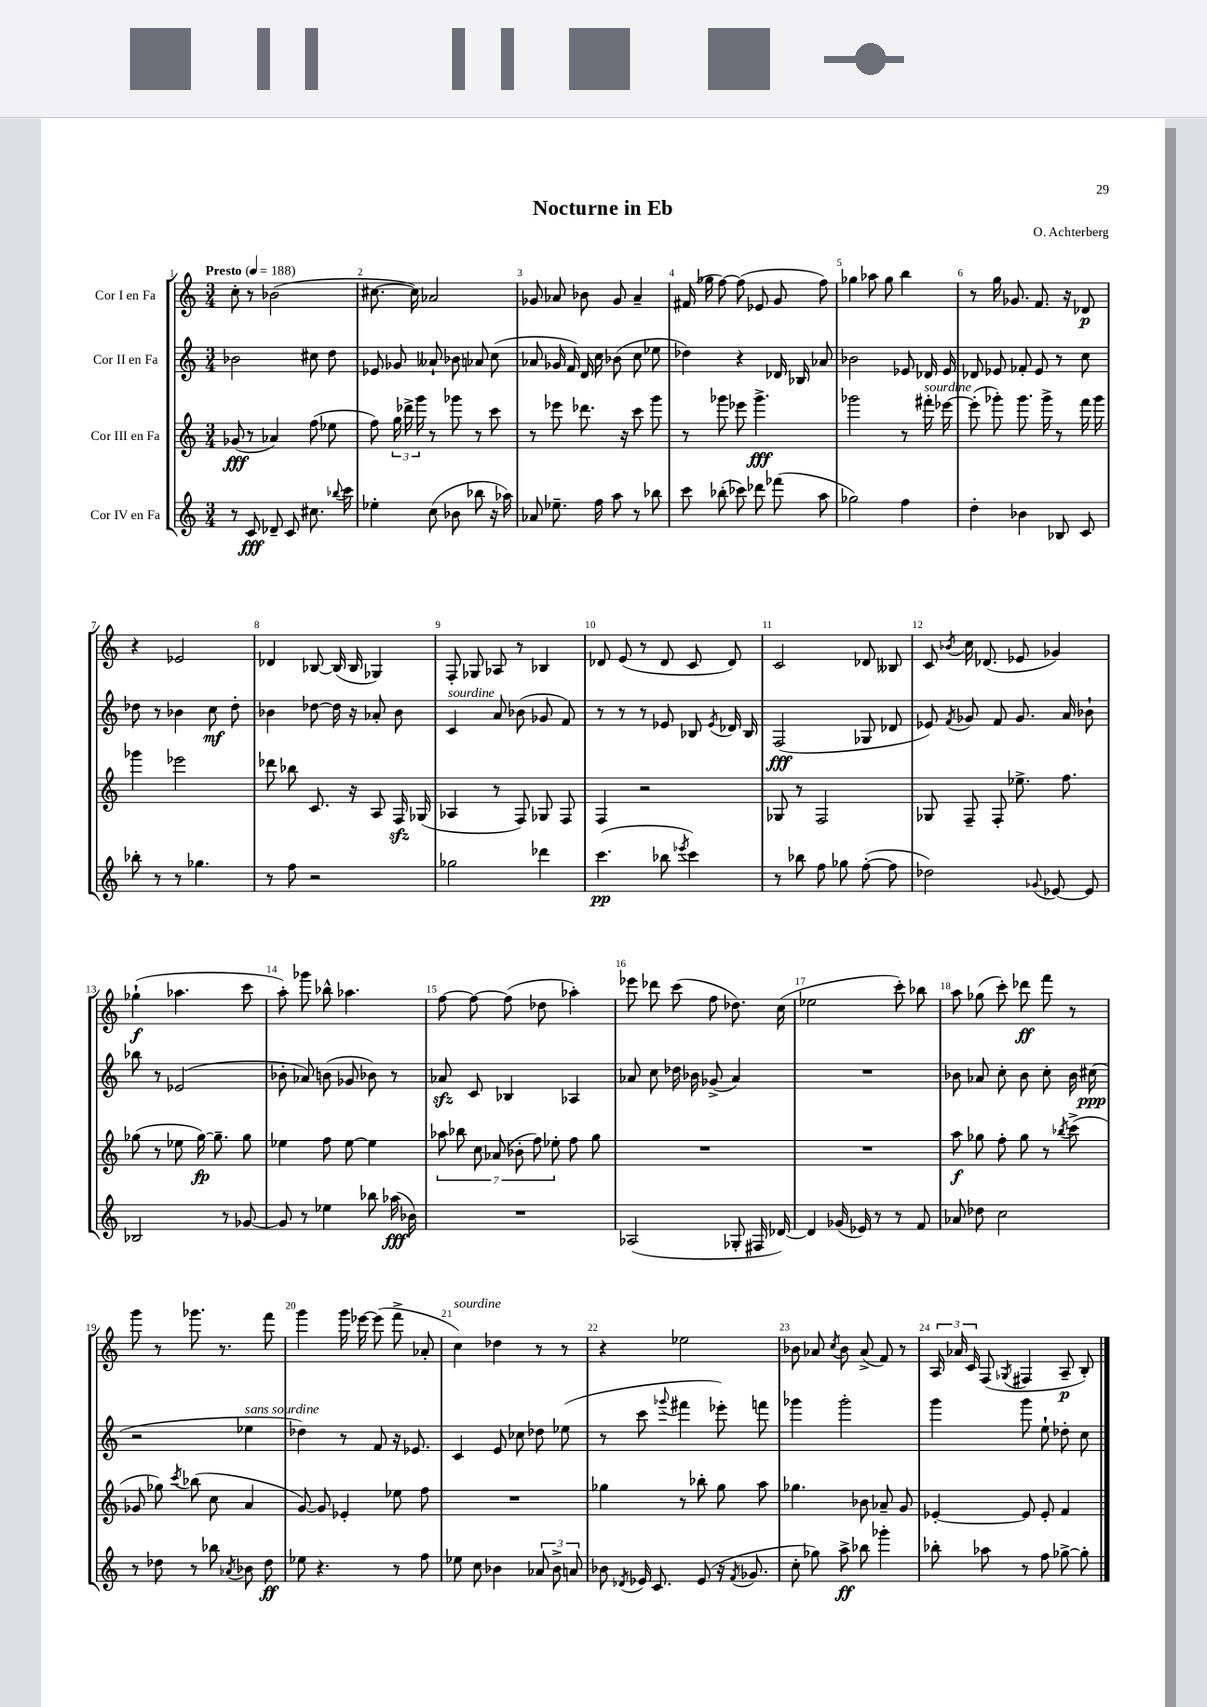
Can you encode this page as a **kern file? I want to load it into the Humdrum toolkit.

**kern	**kern	**kern	**kern
*staff4	*staff3	*staff2	*staff1
*clefG2	*clefG2	*clefG2	*clefG2
*k[]	*k[]	*k[]	*k[]
*M3/4	*M3/4	*M3/4	*M3/4
*MM188	*MM188	*MM188	*MM188
8r	(8g-	2b-	8cc'
8c	8r	.	8r
8d-~	4a-)	.	(2b-
8c	.	.	.
8.cc#	(8ff	8cc#	.
.	8ee-	8dd	.
8qqbb-	.	.	.
16ccc	.	.	.
=	=	=	=
4ee-'	8ff)	8e-	[8.cc#
.	24gg	8g-	.
.	24ddd-^	.	.
.	.	.	16cc#])
.	24ggg	.	.
(8cc	8r	8a--`	2a-
8b-	8ggg-	8b-	.
8bb-	8r	8a-	.
16r	8ccc	(8cc	.
16aa-)	.	.	.
=	=	=	=
8a-	8r	8a-	8g-
8.ee-~	8eee-	16g-	8a-
.	.	16f)	.
.	8.ddd-	16d	8b-
16ff	.	16cc	.
8aa	.	(8b-	8g-
.	16r	.	.
8r	8ccc	8cc	4a-~
8bb-	8ggg	8ee-	.
=	=	=	=
8ccc	8r	4dd-)	(16f#
.	.	.	16gg-
(8bb-'	8ggg-	.	[8ff)
8ccc-)	8eee-	4r	(8ff]
8ddd-	4.ggg-^	.	8e-
(8fff-	.	16d-	8g
.	.	16B-	.
8aa	.	8a-	8ff)
=	=	=	=
2gg-)	2ggg-	2b-	4gg-
.	.	.	8aa-
.	.	.	8gg-
4ff	8r	8e-	4bb
.	16fff#'	16d-	.
.	[16eee-	16e-	.
=	=	=	=
4dd'	(8eee-']	8d-	8r
.	8ggg-')	8e-	16gg
.	.	.	8.g-
4b-	8.ggg-	8f-'	.
.	.	8e-	8.f
.	16ggg-^	.	.
8B-	8r	8r	.
.	.	.	16r
8c	16fff	8cc	8d-
.	16ggg-	.	.
=	=	=	=
8bb-'	4ggg-	8dd-	4r
8r	.	8r	.
8r	2eee-	4b-	2e-
4.gg-	.	.	.
.	.	8cc	.
.	.	8dd-'	.
=	=	=	=
8r	8ddd-	4b-	4d-
8ff	8bb-	.	.
2r	8.c	[8dd-	[8B-
.	.	16dd-]	(16B-]
.	16r	16r	16B-
.	8A	8a-'	4G-)
.	16F	8b-	.
.	(16G-	.	.
=	=	=	=
2gg-	4A-	4c	8F'
.	.	.	8G-
.	8r	8a	8A-
.	8F)	(8b-	8r
4ddd-	8G-	8g-	4B-
.	8F	8f)	.
=	=	=	=
(4.ccc	4F	8r	8d-
.	.	8r	(8e
.	2r	8r	8r
8bb-	.	8e-	8d-
8qeee-	.	.	.
4ccc)	.	8B-	8c
.	.	8qe-	.
.	.	16d-	8d-)
.	.	16B-	.
=	=	=	=
8r	8G-	(2F	2c
8bb-	8r	.	.
8ff	2F	.	.
8gg-	.	.	.
([8ff'	.	8G-	8d-
8ff]	.	8d-	8B--
=	=	=	=
2dd-)	8G-	8e-)	8c
.	.	8qf	8qb-
.	8F~	8g-	16cc
.	.	.	(8.d-
.	8F'	8f	.
.	8.ee-^	8.g-	8e-
8qqg-	.	.	.
[8e-	.	.	4g-)
.	8.ff	16a	.
8e-]	.	8b-`	.
=	=	=	=
2B-	(8gg-	8bb-	(4gg-`
.	8r	8r	.
.	8ee-	(2e-	4.aa-
.	[16gg-)	.	.
.	8.gg-~]	.	.
8r	.	.	.
[8g-	8gg-	.	8ccc
=	=	=	=
8g-]	4ee-	8b-'	8aa')
8r	.	8a-)	8ggg-
4ee-	8ff	(8b	8bb-^^
.	[8ee-	8g-	4.aa-
8bb-	4ee-]	8b-)	.
(16aa-	.	8r	.
16b-)	.	.	.
=	=	=	=
2.r	14aa-	8a-	[8ff
.	14bb-	.	.
.	.	8c	8ff_
.	14cc	.	.
.	(14a-	.	.
.	.	4B-	(8ff]
.	14b-'	.	.
.	14ff)	.	.
.	.	.	8dd-
.	14ee-'	.	.
.	8ff	4A-	4aa-')
.	8gg	.	.
=	=	=	=
(2A-	2.r	8a-	8eee-
.	.	8cc	8ddd-
.	.	16dd-	(8ccc
.	.	16b-	.
.	.	(8g-^	8ff
8G-'	.	4a-)	8.dd-)
16F#	.	.	.
[16d-)	.	.	(16cc
=	=	=	=
4d-]	2.r	2.r	2ee-
(16g-	.	.	.
16e-)	.	.	.
8r	.	.	.
8r	.	.	8ccc')
8f	.	.	8bb-
=	=	=	=
8a-	8aa	8b-	8aa
8dd-	8gg-	8a-	(8gg-
2cc	8ff'	8cc'	8ccc')
.	8gg-	8b-	8ddd-
.	8r	8cc'	8fff
.	8qbb-	.	.
.	(8ccc^	16b-	8r
.	.	(16cc#	.
=	=	=	=
8r	8g-	2r	8ggg
8dd-	8gg-)	.	8r
.	8qccc	.	.
8r	(8bb-	.	8.ggg-
8bb-	8cc	.	.
.	.	.	8.r
8qa-	.	.	.
8b-	4a	4ee-	.
8dd-	.	.	8fff
=	=	=	=
8ee-	[8g)	4dd-)	4ggg
4.r	8g]	.	.
.	4e-'	8r	16ggg
.	.	.	[16eee-
.	.	8f	(8eee-]
8r	8ee-	16r	8fff^
.	.	8.e-	.
8ff	8ff	.	8a-'
=	=	=	=
8ee-	2.r	4c	4cc)
8cc	.	.	.
4b-	.	8e	4dd-
.	.	8cc-	.
12a-	.	8dd-	8r
12b-^	.	.	.
.	.	(8ee-	8r
12a	.	.	.
=	=	=	=
8b-	4gg-	8r	4r
8qd-	.	.	.
16e-	.	8ccc	.
8.c	.	.	.
.	.	8qqggg-	.
.	8r	4fff#	2ee-
(8e-	8bb-'	.	.
16r	8gg-	8eee-')	.
8qf	.	.	.
8.g-	.	.	.
.	8aa	8fff	.
=	=	=	=
8cc'	4.gg-	4ggg-	8b-
8gg-)	.	.	8a-
.	.	.	8qcc
8aa^	.	2ggg-'	8b-
8bb-	8b-	.	(8a-^
4ggg-'	8a-~	.	8f)
.	8g	.	8r
=	=	=	=
8bb-'	[4e-'	4ggg	24A
.	.	.	24a-
.	.	.	24c
8aa-	.	.	(8F
.	.	.	8qG-
8r	8e-]	8ggg	4F#
8ff	8e-'	8ee`	.
[8gg-^	4f	8dd-'	8A~
8gg-']	.	8cc	8B')
==	==	==	==
*-	*-	*-	*-
